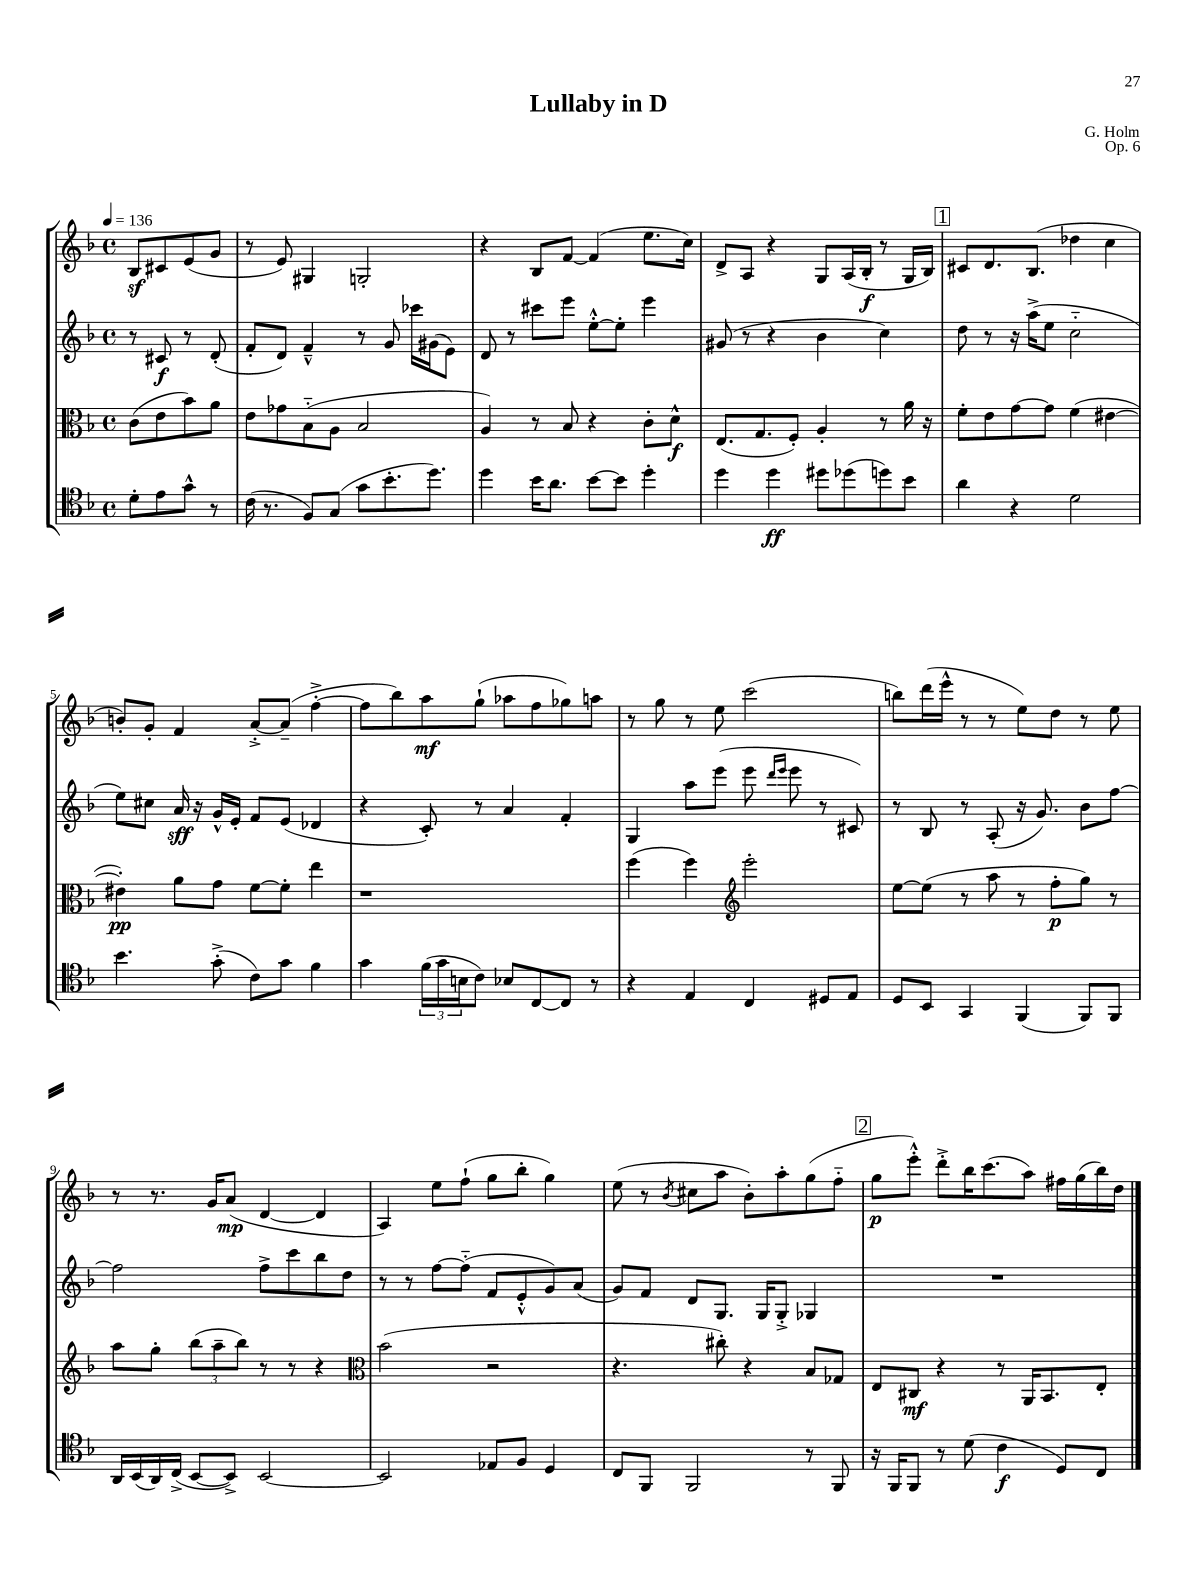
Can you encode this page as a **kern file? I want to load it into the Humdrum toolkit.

**kern	**dynam	**kern	**dynam	**kern	**dynam	**kern	**dynam
*part4	*part4	*part3	*part3	*part2	*part2	*part1	*part1
*staff4	*staff4	*staff3	*staff3	*staff2	*staff2	*staff1	*staff1
*clefC4	*	*clefC3	*	*clefG2	*	*clefG2	*
*k[b-]	*	*k[b-]	*	*k[b-]	*	*k[b-]	*
*M4/4	*	*M4/4	*	*M4/4	*	*M4/4	*
*met(c)	*	*met(c)	*	*met(c)	*	*met(c)	*
*MM136	*	*MM136	*	*MM136	*	*MM136	*
=	=	=	=	=	=	=	=
8d'\L	.	(8c\L	.	8r	.	8B-z/L	.
8e\	.	8e\	.	8c#X/	f	8c#X/	.
8g^^\J	.	8b-\)	.	8r	.	(8e/	.
8r	.	8a\J	.	(8d'/	.	8g/J	.
=1	=1	=1	=1	=1	=1	=1	=1
(16c\	.	8e\L	.	8f'/L	.	8r	.
8.r	.	.	.	.	.	.	.
.	.	8g-X\	.	8d/J)	.	8e/)	.
8F/L)	.	(8B-\	.	4f~^^/	.	4G#X/	.
(8G/J	.	8A\J	.	.	.	.	.
8g\L	.	2B-/	.	8r	.	2Gn'/	.
8.b-'\	.	.	.	8g/	.	.	.
.	.	.	.	16ccc-X\LL	.	.	.
8.dd\J)	.	.	.	(16g#X\J	.	.	.
.	.	.	.	8e\J)	.	.	.
=2	=2	=2	=2	=2	=2	=2	=2
4dd\	.	4A/)	.	8d/	.	4r	.
.	.	.	.	8r	.	.	.
16b-\KL	.	8r	.	8ccc#X\L	.	8B-/L	.
8.a\J	.	.	.	.	.	.	.
.	.	8B-/	.	8eee\J	.	[8f/J	.
[8b-\L	.	4r	.	[8ee'^^\L	.	(4f/]	.
8b-\J]	.	.	.	8ee'\J]	.	.	.
4dd'\	.	8c'\L	.	4eee\	.	8.ee\L	.
.	.	8d^^\J	f	.	.	.	.
.	.	.	.	.	.	16cc\Jk)	.
=3	=3	=3	=3	=3	=3	=3	=3
4dd\	.	(8.E/L	.	(8g#X/	.	8d^/L	.
.	.	.	.	8r	.	8A/J	.
.	.	8.G/	.	.	.	.	.
4dd\	ff	.	.	4r	.	4r	.
.	.	8F'/J)	.	.	.	.	.
8dd#X\L	.	4A'/	.	4b-\	.	8G/L	.
(8dd-X\	.	.	.	.	.	(16A/L	.
.	.	.	.	.	.	16B-'/JJ	f
8ddn\)	.	8r	.	4cc\)	.	8r	.
8b-\J	.	16a\	.	.	.	16G/LL	.
.	.	16r	.	.	.	16B-/JJ)	.
!!LO:REH:place=s1:t=1
=4	=4	=4	=4	=4	=4	=4	=4
4a\	.	8f'\L	.	8dd\	.	8c#X/L	.
.	.	8e\	.	8r	.	8.d/	.
4r	.	[8g\	.	16r	.	.	.
.	.	.	.	(16aa^\KL	.	(8.B-/J	.
.	.	8g\J]	.	8ee\J	.	.	.
2d\	.	(4f\	.	2cc\	.	4dd-X\	.
.	.	[4e#X\	.	.	.	4cc\	.
!!LO:LB:g=z
=5	=5	=5	=5	=5	=5	=5	=5
4.b-\	.	4e#X'\])	pp	8ee\L)	.	8bn'/L)	.
.	.	.	.	8cc#X\J	.	8g'/J	.
.	.	8a\L	.	16a/	sff	4f/	.
.	.	.	.	16r	.	.	.
(8g'^\	.	8g\J	.	16g^^/LL	.	.	.
.	.	.	.	16e'/JJ	.	.	.
8c\L)	.	[8f\L	.	8f/L	.	[8a'^/L	.
8g\J	.	8f'\J]	.	(8e/J	.	(8a~/J]	.
4f\	.	4ee\	.	4d-X/	.	[4ff'^\	.
=6	=6	=6	=6	=6	=6	=6	=6
4g\	.	1r	.	4r	.	8ff\L]	.
.	.	.	.	.	.	8bb-\)	.
(24f\LL	.	.	.	8c'/)	.	8aa\	mf
24g\	.	.	.	.	.	.	.
24Bn\J	.	.	.	.	.	.	.
8c\J)	.	.	.	8r	.	(8gg`\J	.
8B-X/L	.	.	.	4a/	.	8aa-X\L	.
[8C/	.	.	.	.	.	8ff\	.
8C/J]	.	.	.	4f'/	.	8gg-X\)	.
8r	.	.	.	.	.	8aan\J	.
=7	=7	=7	=7	=7	=7	=7	=7
4r	.	(4ff\	.	4G/	.	8r	.
.	.	.	.	.	.	8gg\	.
4E/	.	4ff\)	.	8aa\L	.	8r	.
.	.	.	.	(8eee\J	.	8ee\	.
*	*	*clefG2	*	*	*	*	*
4C/	.	2eee'\	.	8eee\	.	(2ccc\	.
.	.	.	.	16qqddd/LL	.	.	.
.	.	.	.	16qqeee/JJ	.	.	.
.	.	.	.	8eee\	.	.	.
8D#X/L	.	.	.	8r	.	.	.
8E/J	.	.	.	8c#X/)	.	.	.
=8	=8	=8	=8	=8	=8	=8	=8
8D/L	.	[8ee\L	.	8r	.	8bbn\L)	.
8BB-/J	.	(8ee\J]	.	8B-/	.	(16ddd\L	.
.	.	.	.	.	.	16eee^^\JJ	.
4GG/	.	8r	.	8r	.	8r	.
.	.	8aa\	.	(8A'/	.	8r	.
(4FF/	.	8r	.	16r	.	8ee\L)	.
.	.	.	.	8.g/)	.	.	.
.	.	8ff'\L	p	.	.	8dd\J	.
8FF/L)	.	8gg\J)	.	8b-\L	.	8r	.
8FF/J	.	8r	.	[8ff\J	.	8ee\	.
!!LO:LB:g=z
=9	=9	=9	=9	=9	=9	=9	=9
16AA/LL	.	8aa\L	.	2ff\]	.	8r	.
(16BB-/	.	.	.	.	.	.	.
16AA/)	.	8gg'\J	.	.	.	8.r	.
(16C^/JJ	.	.	.	.	.	.	.
[8BB-/L	.	(12bb-\L	.	.	.	.	.
.	.	.	.	.	.	16g/KL	.
.	.	12aa~\	.	.	.	.	.
8BB-^/J])	.	.	.	.	.	(8a/J	mp
.	.	12bb-\J)	.	.	.	.	.
[2BB-/	.	8r	.	8ff^\L	.	[4d/	.
.	.	8r	.	8ccc\	.	.	.
.	.	4r	.	8bb-\	.	4d/]	.
.	.	.	.	8dd\J	.	.	.
=10	=10	=10	=10	=10	=10	=10	=10
*	*	*clefC3	*	*	*	*	*
2BB-/]	.	(2b-\	.	8r	.	4A/)	.
.	.	.	.	8r	.	.	.
.	.	.	.	[8ff\L	.	8ee\L	.
.	.	.	.	(8ff\J]	.	(8ff`\J	.
8E-X/L	.	2r	.	8f/L	.	8gg\L	.
8F/J	.	.	.	8e'^^/	.	8bb-'\J	.
4D/	.	.	.	8g/)	.	4gg\)	.
.	.	.	.	(8a/J	.	.	.
=11	=11	=11	=11	=11	=11	=11	=11
8C/L	.	4.r	.	8g/L)	.	(8ee\	.
8FF/J	.	.	.	8f/J	.	8r	.
.	.	.	.	.	.	8qb-/	.
2FF/	.	.	.	8d/L	.	8cc#X\L	.
.	.	8cc#X'\)	.	8.G/J	.	8aa\J	.
.	.	4r	.	.	.	8b-'\L)	.
.	.	.	.	16G/KL	.	.	.
.	.	.	.	8G'^/J	.	8aa'\	.
8r	.	8B-/L	.	4G-X/	.	(8gg\	.
8FF/	.	8G-X/J	.	.	.	8ff\J	.
!!LO:REH:place=s1:t=2
=12	=12	=12	=12	=12	=12	=12	=12
16r	.	8E/L	.	1r	.	8gg\L	p
16FF/KL	.	.	.	.	.	.	.
8FF/J	.	8C#X/J	mf	.	.	8eee'^^\J)	.
8r	.	4r	.	.	.	8ddd'^\L	.
(8d\	.	.	.	.	.	16bb-\K	.
.	.	.	.	.	.	(8.ccc\	.
4c\	f	8r	.	.	.	.	.
.	.	16AA/KL	.	.	.	8aa\J)	.
.	.	8.BB-/	.	.	.	.	.
8D/L)	.	.	.	.	.	16ff#X\LL	.
.	.	.	.	.	.	(16gg\	.
8C/J	.	8E'/J	.	.	.	16bb-\)	.
.	.	.	.	.	.	16dd\JJ	.
==	==	==	==	==	==	==	==
*-	*-	*-	*-	*-	*-	*-	*-
